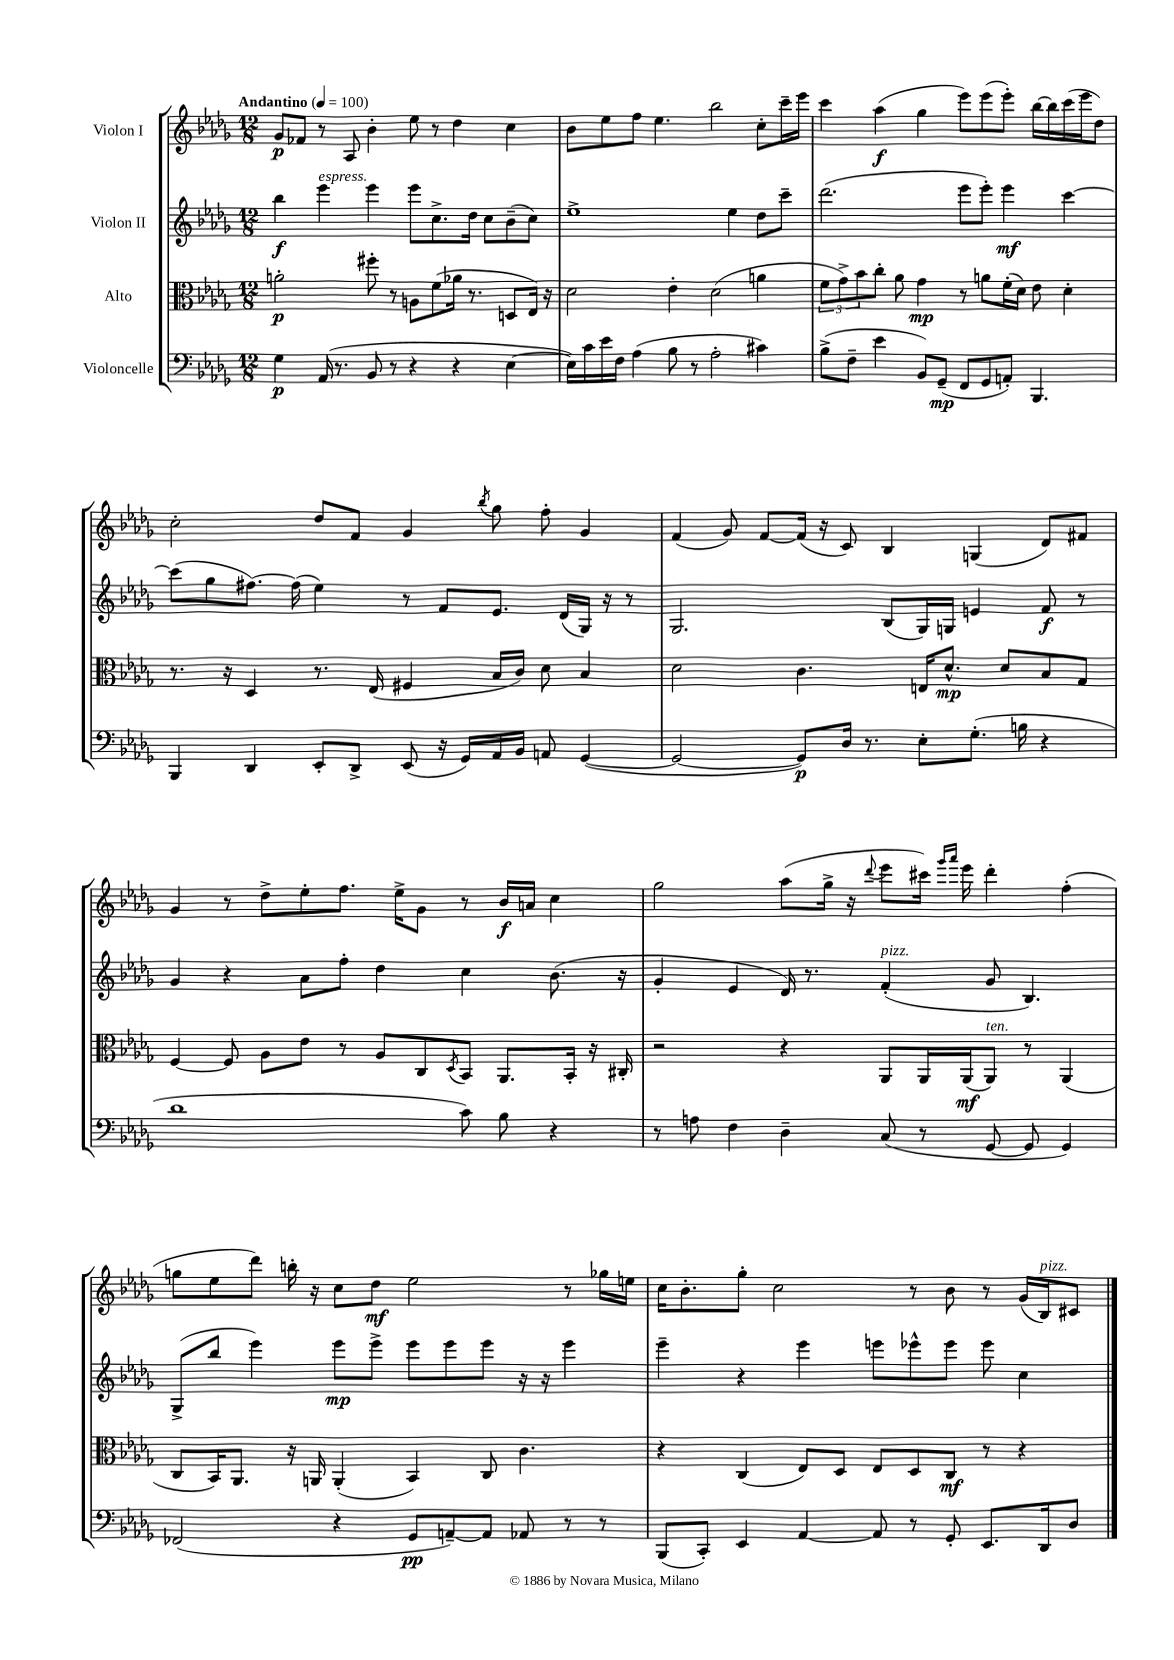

**kern	**kern	**kern	**kern
*staff4	*staff3	*staff2	*staff1
*clefF4	*clefC3	*clefG2	*clefG2
*k[b-e-a-d-g-]	*k[b-e-a-d-g-]	*k[b-e-a-d-g-]	*k[b-e-a-d-g-]
*M12/8	*M12/8	*M12/8	*M12/8
*MM100	*MM100	*MM100	*MM100
4G-\	2a'\	4bb-\	8g-/L
.	.	.	8f-/J
(16AA-/	.	4eee-\	8r
8.r	.	.	.
.	.	.	8A-/
8BB-/	8ff#'\	4eee-\	4b-'\
8r	8r	.	.
4r	8A\L	8eee-\L	8ee-\
.	(8f\	8.cc^\	8r
4r	16a-\Jk	.	4dd-\
.	8.r	16dd-\Jk	.
.	.	8cc\L	.
[4E-\	8D/L	(8b-~\	4cc\
.	16E-/Jk)	8cc\J)	.
.	16r	.	.
=	=	=	=
16E-\]LL)	2d-\	1ee-^	8b-\L
16c\	.	.	.
16e-\	.	.	8ee-\
16F\JJ	.	.	.
(4A-\	.	.	8ff\J
.	.	.	4.ee-\
8B-\	4e-'\	.	.
8r	.	.	.
2A-'\	(2d-\	.	2bb-\
.	.	4ee-\	.
4c#\)	4a\	8dd-\L	8cc'\L
.	.	8ccc~\J	16ccc~\L
.	.	.	16eee-\JJ
=	=	=	=
(8B-^\L	12f\L	(2.ddd-\	4ccc\
.	12g-^\)	.	.
8F~\J	.	.	.
.	12b-\	.	.
4e-\	8cc'\J	.	(4aa-\
.	8a-\	.	.
8BB-/L)	4g-\	.	4gg-\
(8GG-~/J	.	.	.
8FF/L	8r	8eee-\L	8eee-\L)
8GG-/	8a\L	8eee-'\J)	(8eee-\
8AA'/J)	(16f'\L	4eee-\	8eee-'\J)
.	16d-\JJ)	.	.
4.BBB-/	8e-\	.	[16bb-\LL
.	.	.	16bb-\]
.	4d-'\	[4ccc\	(16ccc\
.	.	.	16eee-\J
.	.	.	8dd-\J)
=	=	=	=
4BBB-/	8.r	(8ccc\]L	2cc'\
.	.	8gg-\	.
.	16r	.	.
4DD-/	4D-/	[8.ff#\J)	.
.	.	(16ff#\]	.
8EE-'/L	8.r	4ee-\)	8dd-/L
8DD-^/J	.	.	8f/J
.	(16E-/	.	.
(8EE-/	4F#/	8r	4g-/
16r	.	8f/L	.
16GG-/LL)	.	.	.
.	.	.	8qbb-/
16AA-/	16B-/LL	8.e-/J	8gg-\
16BB-/JJ	16c/JJ)	.	.
8AA/	8d-\	.	8ff'\
.	.	(16d-/LL	.
([4GG-/	4B-/	16G-/JJ)	4g-/
.	.	16r	.
.	.	8r	.
=	=	=	=
2GG-/_	2d-\	2.G-/	(4f/
.	.	.	8g-/)
.	.	.	[8f/L
8GG-/]L)	4.c\	.	(16f/]Jk
.	.	.	16r
16D-/Jk	.	.	8c/)
8.r	.	.	.
.	.	(8B-/L	4B-/
8E-'\L	16E/LK	16G-/L)	.
.	8.d-^^/J	16G/JJ	.
(8.G-'\J	.	4e/	(4G/
.	8d-/L	.	.
16B\	.	.	.
4r	8B-/	8f/	8d-/L)
.	8G-/J	8r	8f#/J
=	=	=	=
1d-	[4F/	4g-/	4g-/
.	8F/]	4r	8r
.	8A-\L	.	8dd-^\L
.	8e-\J	8a-\L	8ee-'\
.	8r	8ff'\J	8.ff\J
.	8A-/L	4dd-\	.
.	.	.	16ee-^\LK
.	8C/	.	8g-\J
.	8qD-/	.	.
8c\)	8BB-/J	4cc\	8r
8B-\	8.AA-/L	.	16b-/LL
.	.	.	16a/JJ
4r	.	(8.b-\	4cc\
.	16BB-'/Jk	.	.
.	16r	.	.
.	16C#'/	16r	.
=	=	=	=
8r	2r	4g-'/	2gg-\
8A\	.	.	.
4F\	.	4e-/	.
4D-~\	4r	16d-/)	(8aa-\L
.	.	8.r	.
.	.	.	16gg-^\Jk
.	.	.	16r
.	.	.	8qqddd-/
(8C/	8AA-/L	(4f'/	8eee-\L
8r	16AA-/L	.	16ccc#\Jk)
.	.	.	16qqggg-/LL
.	.	.	16qqaaa-/JJ
.	(16AA-/J	.	16eee-\
[8GG-/	8AA-/J)	8g-/	4ddd-'\
8GG-/]	8r	4.B-/)	.
4GG-/)	(4AA-/	.	(4ff'\
=	=	=	=
(2FF-/	8C/L	(8G-^/L	8gg\L
.	16BB-/K)	8bb-/J	8ee-\
.	8.AA-/J	.	.
.	.	4eee-\)	8ddd-\J)
.	16r	.	16bb'\
.	16AA/	.	16r
4r	(4AA'/	8eee-\L	8cc\L
.	.	8eee-^\J	8dd-\J
8GG-/L	4BB-/)	8eee-\L	2ee-\
[8AA~/)	.	8eee-\	.
8AA/]J	8C/	8eee-\J	.
8AA-/	4.c\	16r	.
.	.	16r	.
8r	.	4eee-\	8r
8r	.	.	16gg-\LL
.	.	.	16ee\JJ
=	=	=	=
(8BBB-/L	4r	4eee-~\	16cc\LK
.	.	.	8.b-'\
8CC'/J)	.	.	.
4EE-/	(4C/	4r	8gg-'\J
.	.	.	2cc\
[4AA-/	8E-/L)	4eee-\	.
.	8D-/J	.	.
8AA-/]	8E-/L	8eee\L	.
8r	8D-/	8eee-^^\	8r
8GG-'/	8C/J	8eee-\J	8b-\
8.EE-/L	8r	8eee-\	8r
.	4r	4cc\	(16g-/LL
16DD-/k	.	.	16B-/J)
8D-/J	.	.	8c#/J
==	==	==	==
*-	*-	*-	*-
